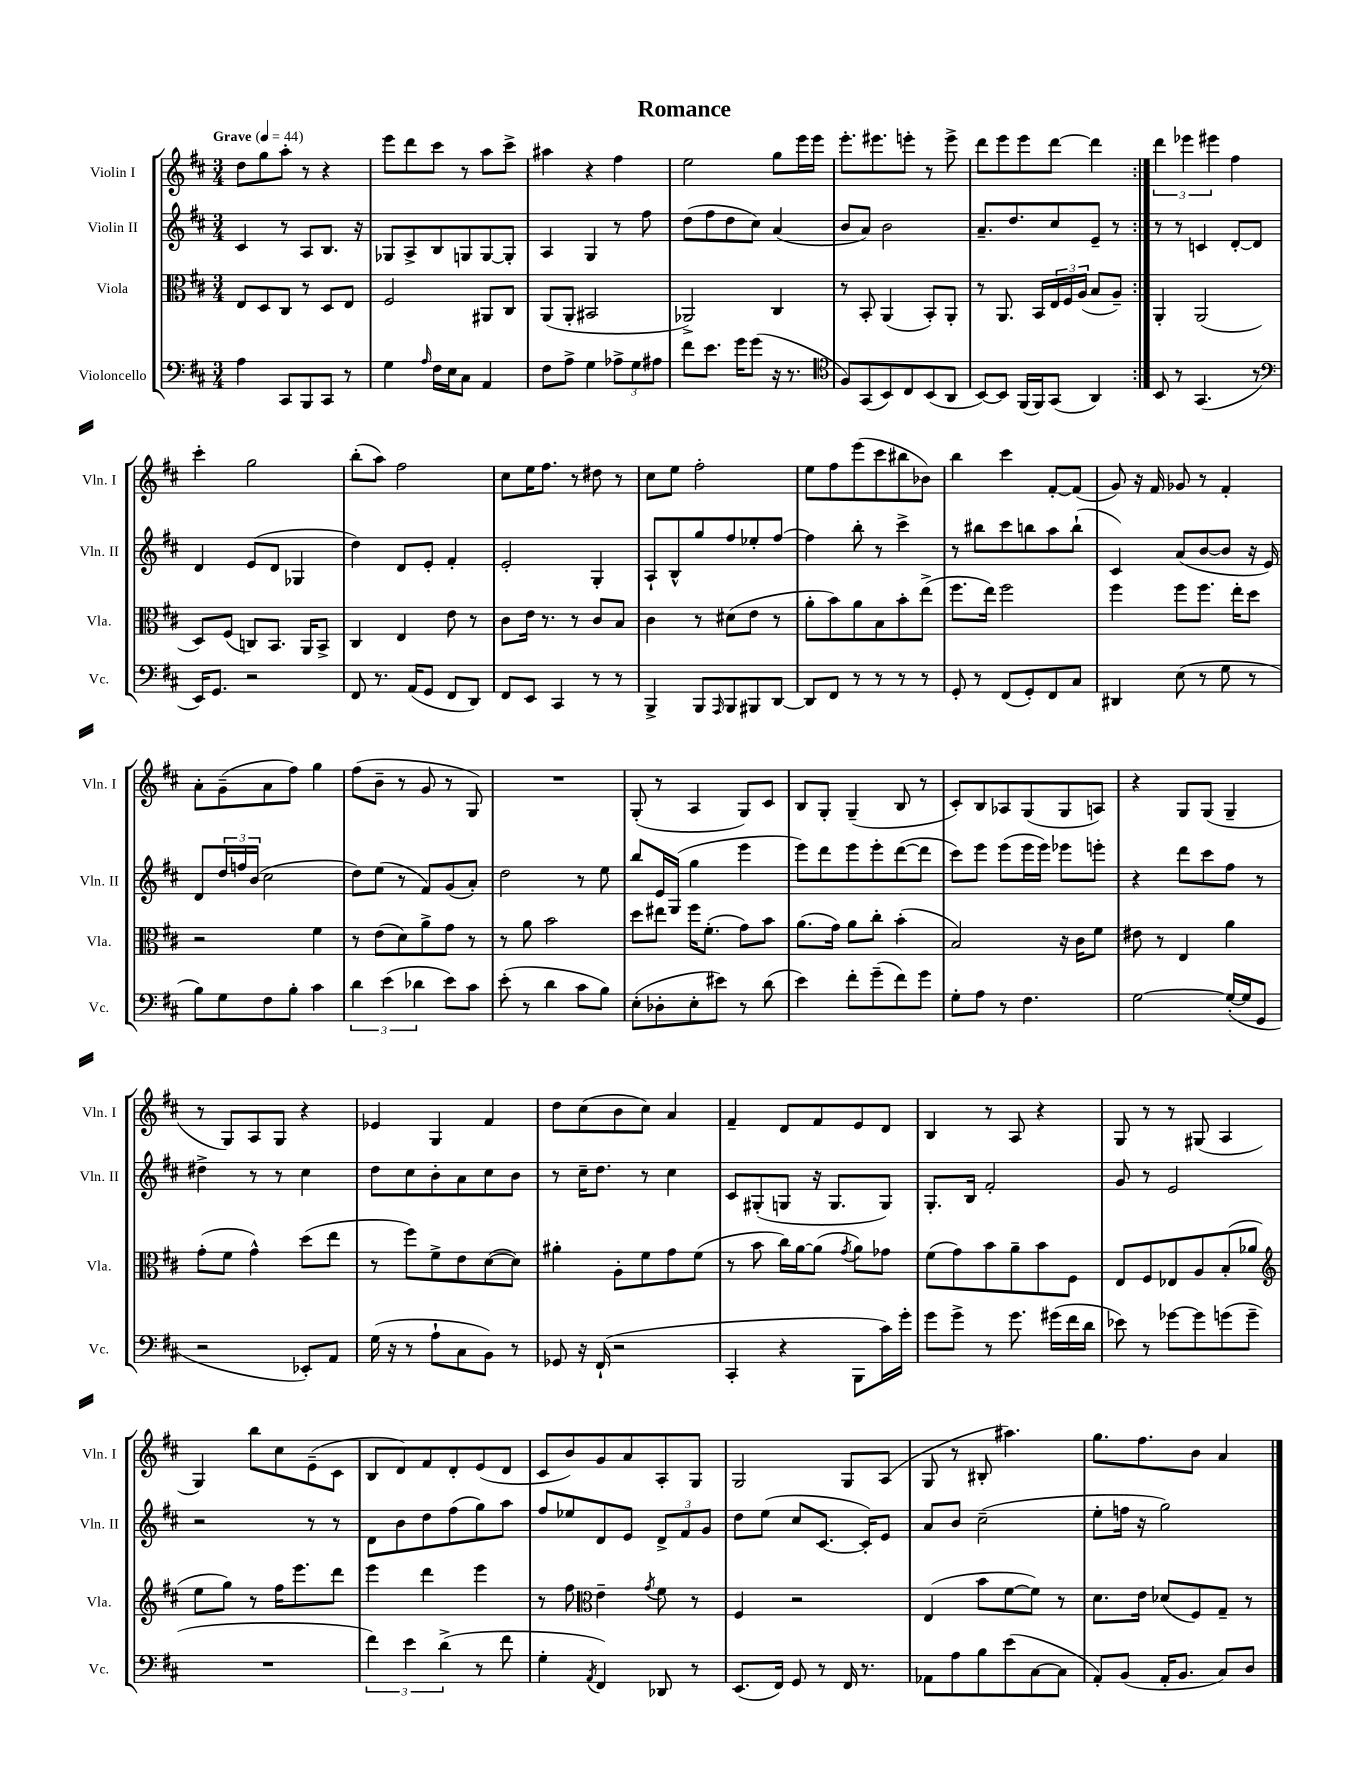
\header { title = "Romance" }
<<
\new StaffGroup <<
\new Staff = "s0" \with { instrumentName = "Violin I" shortInstrumentName = "Vln. I" } {
    \clef treble \key d \major \numericTimeSignature \time 3/4 \tempo "Grave" 4 = 44
    \repeat volta 2 { d''8 g''8 a''8-. r8 r4 |
    e'''8 d'''8 cis'''8 r8 a''8 cis'''8-> |
    ais''4 r4 fis''4 |
    e''2 g''8 e'''16 e'''16 |
    e'''8.-. eis'''8. e'''8-. r8 e'''8-> |
    d'''8 e'''8 e'''8 d'''8~ d'''4 | }
    \tuplet 3/2 { d'''4 ees'''4 eis'''4 } fis''4 |
    cis'''4-. g''2 |
    b''8-.( a''8) fis''2 |
    cis''8 e''16 fis''8. r8 dis''8 r8 |
    cis''8 e''8 fis''2-. |
    e''8 fis''8 e'''8( cis'''8 bis''8 bes'8) |
    b''4 cis'''4 fis'8~-. fis'8( |
    g'8) r16 fis'16 ges'8 r8 fis'4-. |
    a'8-. g'8--( a'8 fis''8) g''4 |
    fis''8( b'8-- r8 g'8 r8 g8) |
    R2. |
    g8-.( r8 a4 g8) cis'8 |
    b8 g8-. g4--( b8 r8 |
    cis'8-.) b8 aes8 g8( g8 a8) |
    r4 g8 g8( g4-- |
    r8 g8) a8 g8 r4 |
    ees'4 g4 fis'4 |
    d''8 cis''8( b'8 cis''8) a'4 |
    fis'4-- d'8 fis'8 e'8 d'8 |
    b4 r8 a8 r4 |
    g8 r8 r8 gis8( a4 |
    g4) b''8 cis''8 e'8--( cis'8 |
    b8 d'8) fis'8 d'8-. e'8( d'8 |
    cis'8 b'8) g'8 a'8 a8-. g8 |
    g2 g8 a8( |
    g8 r8 bis8-. ais''4.) |
    g''8. fis''8. b'8 a'4 \bar "|." |
}
\new Staff = "s1" \with { instrumentName = "Violin II" shortInstrumentName = "Vln. II" } {
    \clef treble \key d \major \numericTimeSignature \time 3/4
    \repeat volta 2 { cis'4 r8 a8 b8. r16 |
    ges8 a8-> b8 g8 g8~ g8-. |
    a4 g4 r8 fis''8 |
    d''8( fis''8 d''8 cis''8) a'4( |
    b'8 a'8) b'2 |
    a'8.-- d''8. cis''8 e'8-- r8 | }
    r8 r8 c'4 d'8~-. d'8 |
    d'4 e'8( d'8 ges4 |
    d''4) d'8 e'8-. fis'4-. |
    e'2-. g4-. |
    a8-! b8-^ g''8 fis''8 ees''8-. fis''8~ |
    fis''4 b''8-. r8 cis'''4-> |
    r8 bis''8 cis'''8 b''8 a''8 b''8-!( |
    cis'4) a'8( b'8~ b'8 r16 e'16) |
    d'8 \tuplet 3/2 { d''16 f''16 b'16( } cis''2 |
    d''8) e''8( r8 fis'8) g'8( a'8-.) |
    d''2 r8 e''8 |
    b''8 e'16 g16( g''4 e'''4 |
    e'''8) d'''8 e'''8 e'''8-. d'''8~( d'''8 |
    cis'''8) e'''8 e'''8( e'''16 e'''16) ees'''8 e'''8-. |
    r4 d'''8 cis'''8 fis''8 r8 |
    dis''4-> r8 r8 cis''4 |
    d''8 cis''8 b'8-. a'8 cis''8 b'8 |
    r8 cis''16-- d''8. r8 cis''4 |
    cis'8 gis8-.( g8 r16 g8. g8) |
    g8.-. b16 fis'2-. |
    g'8 r8 e'2 |
    r2 r8 r8 |
    d'8 b'8 d''8 fis''8( g''8) a''8 |
    fis''8 ees''8 d'8 e'8 \tuplet 3/2 { d'8-> fis'8 g'8 } |
    d''8 e''8( cis''8 cis'8.~ cis'16-.) e'8 |
    a'8 b'8 cis''2--( |
    e''8-. f''16 r16 g''2) \bar "|." |
}
\new Staff = "s2" \with { instrumentName = "Viola" shortInstrumentName = "Vla." } {
    \clef alto \key d \major \numericTimeSignature \time 3/4
    \repeat volta 2 { e8 d8 cis8 r8 d8 e8 |
    fis2 ais,8 cis8 |
    a,8( a,8-. bis,2 |
    aes,2->) cis4 |
    r8 b,8-. a,4( b,8-.) a,8-. |
    r8 a,8. b,16 \tuplet 3/2 { e16 fis16 a16( } b8 a8--) | }
    a,4-. a,2( |
    d8) fis8( c8) b,8. a,16 b,8-> |
    cis4 e4 e'8 r8 |
    cis'8 e'16 r8. r8 cis'8 b8 |
    cis'4 r8 dis'8( e'8 r8 |
    a'8-. b'8) a'8 b8 b'8-. e''8->( |
    fis''8. e''16) fis''2 |
    fis''4 fis''8 fis''8. e''16-. d''8 |
    r2 fis'4 |
    r8 e'8( d'8) a'8-> g'8 r8 |
    r8 a'8 b'2 |
    d''8 eis''8 fis''16 fis'8.-.( g'8) b'8 |
    a'8.( g'16) a'8 cis''8-. b'4-.( |
    b2) r16 cis'16 fis'8 |
    eis'8 r8 e4 a'4 |
    g'8-.( fis'8 g'4-^) d''8( e''8 |
    r8 fis''8) fis'8-> e'8 d'8~( d'8) |
    ais'4-. a8-. fis'8 g'8 fis'8( |
    r8 b'8 cis''16) a'16~ a'8( \acciaccatura { g'8 } a'8) ges'8 |
    fis'8( g'8) b'8 a'8-- b'8 fis8 |
    e8 fis8 ees8 a8 b8-.( aes'8 |
    \clef treble e''8 g''8) r8 fis''16 e'''8. d'''8 |
    e'''4 d'''4 e'''4 |
    r8 fis''8 \clef alto e'4-- \acciaccatura { g'8 } fis'8 r8 |
    fis4 r2 |
    e4( b'8 fis'8~ fis'8) r8 |
    d'8. e'16 des'8( fis8) g8-- r8 \bar "|." |
}
\new Staff = "s3" \with { instrumentName = "Violoncello" shortInstrumentName = "Vc." } {
    \clef bass \key d \major \numericTimeSignature \time 3/4
    \repeat volta 2 { a4 cis,8 b,,8 cis,8 r8 |
    g4 \grace { a16 } fis16 e16 cis8 a,4 |
    fis8 a8-> g4 \tuplet 3/2 { aes8-> g8 ais8 } |
    fis'8 e'8. g'16 g'8( r16 r8. |
    \clef tenor fis8) g,8( b,8) cis8 b,8( a,8 |
    b,8~) b,8 fis,16( fis,16) g,8( a,4) | }
    b,8 r8 g,4.( r8 |
    \clef bass e,16) g,8. r2 |
    fis,8 r8. a,16( g,8 fis,8 d,8) |
    fis,8 e,8 cis,4 r8 r8 |
    b,,4-> b,,8 \grace { a,,16 } b,,8 bis,,8 d,8~ |
    d,8 fis,8 r8 r8 r8 r8 |
    g,8-. r8 fis,8( g,8-.) fis,8 cis8 |
    dis,4 e8( r8 g8 r8 |
    b8) g8 fis8 b8-. cis'4 |
    \tuplet 3/2 { d'4 e'4( des'4 } e'8) cis'8 |
    e'8-.( r8 d'4 cis'8 b8) |
    e8-.( des8-. e8-. eis'8) r8 d'8( |
    e'4) fis'8-. g'8--( fis'8) g'8 |
    g8-. a8 r8 fis4. |
    g2~ g16~-.( g16 g,8 |
    r2 ees,8-.) a,8 |
    g16( r16 r8 a8-! cis8 b,8) r8 |
    ges,8 r16 fis,16-!( r2 |
    cis,4-. r4 b,,8 cis'16) g'16-. |
    g'8 g'8-> r8 g'8. gis'16( fis'16 d'16 |
    ees'8) r8 ges'8~ ges'8 g'8( g'8-- |
    R2. |
    \tuplet 3/2 { fis'4) e'4 d'4->( } r8 fis'8 |
    g4-. \acciaccatura { a,8 } fis,4) des,8 r8 |
    e,8.( fis,16) g,8 r8 fis,16 r8. |
    aes,8 a8 b8 e'8( cis8~ cis8 |
    a,8-.) b,8( a,16-. b,8. cis8) d8 \bar "|." |
}
>>
>>
\layout { \context { \Score \remove "Bar_number_engraver" } }
